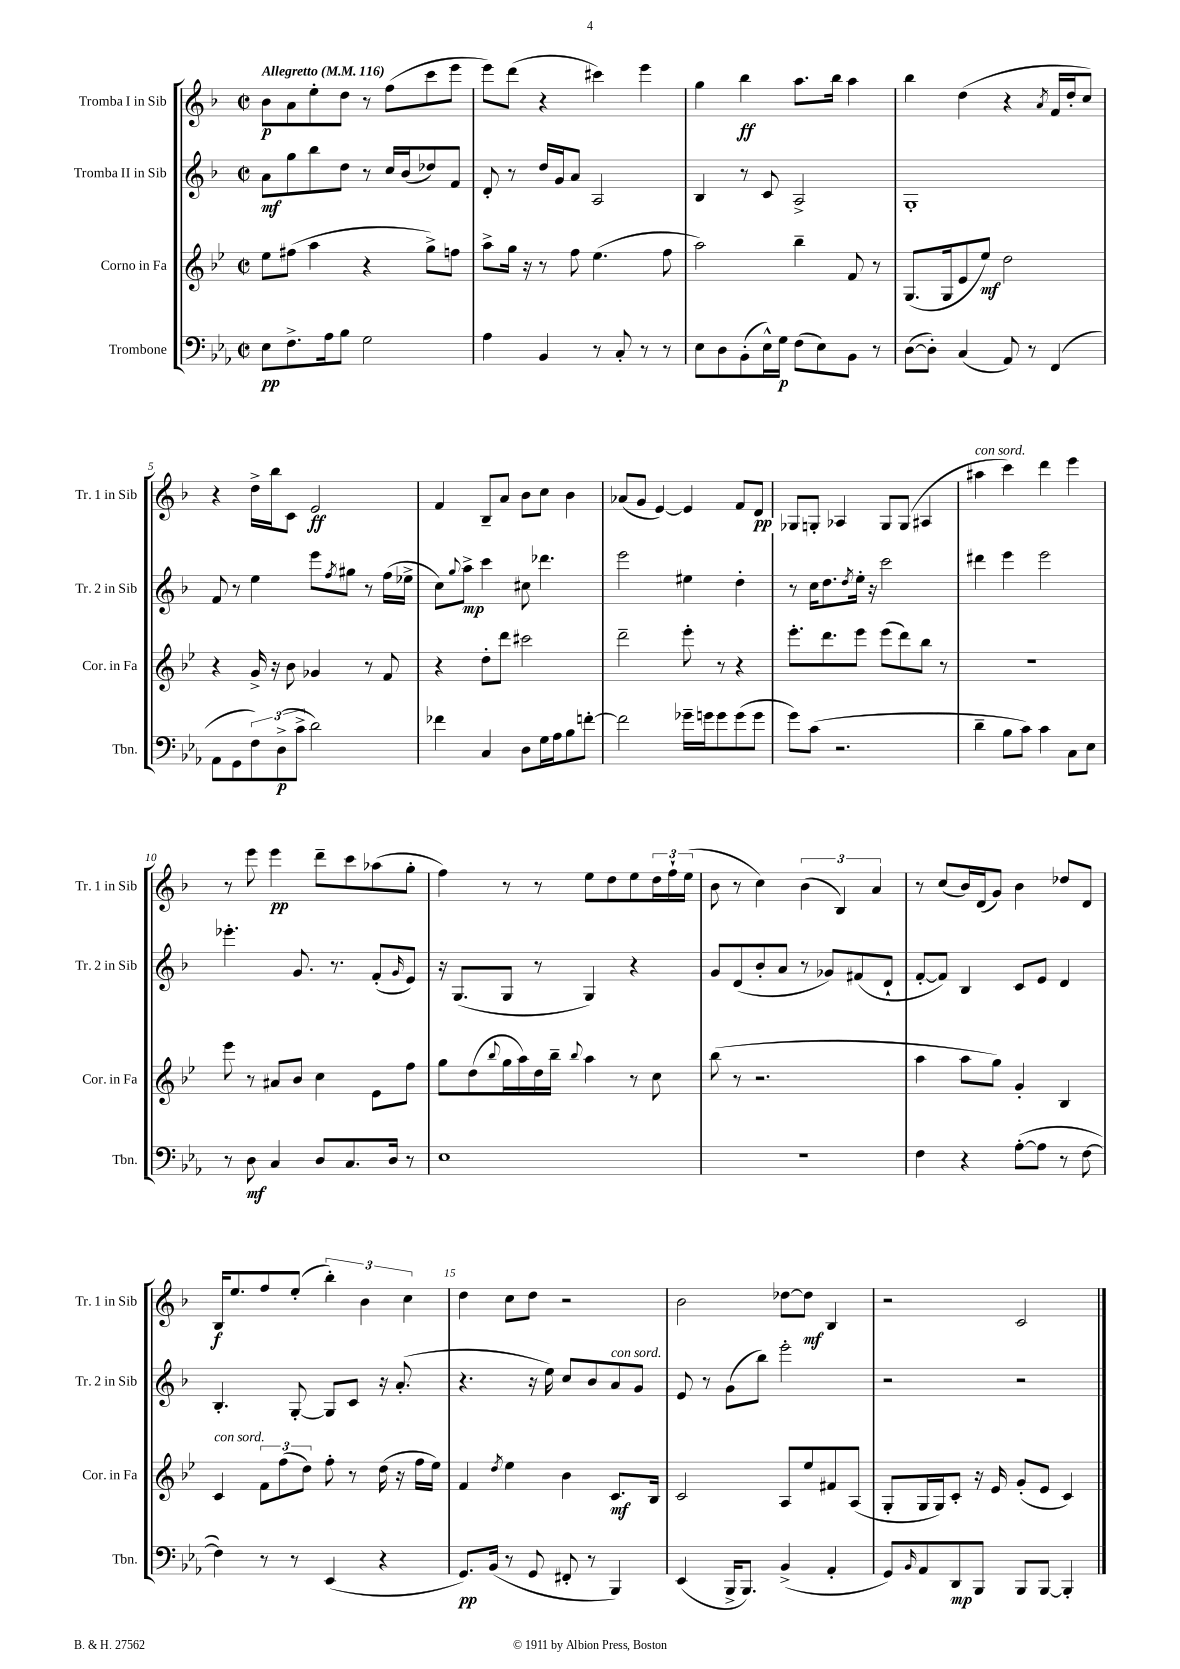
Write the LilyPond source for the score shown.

<<
\new StaffGroup <<
\new Staff = "s0" \with { instrumentName = "Tromba I in Sib" shortInstrumentName = "Tr. 1 in Sib" } {
    \clef treble \key f \major \defaultTimeSignature \time 2/2 \tempo "Allegretto" 4 = 116
    bes'8\p a'8 e''8-. d''8 r8 f''8( c'''8 e'''8 |
    e'''8) d'''8( r4 cis'''4) e'''4 |
    g''4 bes''4\ff a''8. bes''16 a''4 |
    bes''4 d''4( r4 \acciaccatura { a'8 } f'16 d''16-. c''8) |
    r4 d''16-> bes''16 c'8 e'2\ff |
    f'4 bes8-- a'8 bes'8 c''8 bes'4 |
    aes'8( g'8 e'4~) e'4 f'8 d'8\pp |
    ges8 g8-. aes4 g8 g8( ais4 |
    ais''4^\markup { \italic "con sord." } c'''4) d'''4 e'''4 |
    r8 e'''8 e'''4\pp d'''8-- c'''8 aes''8( g''8-. |
    f''4) r8 r8 e''8 d''8 e''8 \tuplet 3/2 { d''16 f''16-! e''16( } |
    bes'8 r8 c''4) \tuplet 3/2 { bes'4( bes4) a'4 } |
    r8 c''8( bes'16) d'16( g'8) bes'4 des''8 d'8 |
    bes16\f e''8. f''8 e''8-.( \tuplet 3/2 { bes''4-.) bes'4 c''4 } |
    d''4 c''8 d''8 r2 |
    bes'2 des''8~ des''8\mf bes4 |
    r2 c'2 \bar "|." |
}
\new Staff = "s1" \with { instrumentName = "Tromba II in Sib" shortInstrumentName = "Tr. 2 in Sib" } {
    \clef treble \key f \major \defaultTimeSignature \time 2/2
    a'8\mf g''8 bes''8 d''8 r8 c''16 bes'16( des''8) f'8 |
    d'8-. r8 d''16 g'16 a'8 a2 |
    bes4 r8 c'8 a2-> |
    g1-. |
    f'8 r8 e''4 e'''8 \acciaccatura { f''8 } gis''8 r8 f''16( ees''16-> |
    c''8) \appoggiatura { g''8 } a''8->\mp c'''4 cis''8 des'''4. |
    e'''2 eis''4 d''4-. |
    r8 c''16 d''8. \acciaccatura { d''8 } e''16-. r16 c'''2 |
    dis'''4 e'''4 e'''2 |
    ees'''4.-. g'8. r8. f'8-.( \grace { g'16 } e'8) |
    r16 g8.( g8 r8 g4) r4 |
    g'8 d'8( bes'8-. a'8 r8 ges'8) fis'8( d'8-! |
    f'8~-. f'8) bes4 c'8 e'8 d'4 |
    bes4.-. g8~-. g8 c'8 r16 a'8.-.( |
    r4. r16 e''16) c''8 bes'8 a'8^\markup { \italic "con sord." } g'8 |
    e'8 r8 g'8( bes''8) e'''2-. |
    r2 r2 \bar "|." |
}
\new Staff = "s2" \with { instrumentName = "Corno in Fa" shortInstrumentName = "Cor. in Fa" } {
    \clef treble \key bes \major \defaultTimeSignature \time 2/2
    ees''8 fis''8( a''4 r4 g''8->) f''8 |
    a''8-> g''16 r16 r8 f''8 ees''4.( f''8 |
    a''2) bes''4-- f'8 r8 |
    g8.( g16 ees'8 ees''8\mf) d''2 |
    r4 g'16-> r16 bes'8 ges'4 r8 f'8 |
    r4 d''8-. d'''8 cis'''2 |
    d'''2-- ees'''8-. r8 r4 |
    ees'''8.-. d'''8. ees'''8 ees'''8( d'''8) bes''8 r8 |
    R1 |
    ees'''8 r8 ais'8 bes'8 c''4 ees'8 f''8 |
    g''8 d''8( \appoggiatura { bes''8 } g''16 a''16) d''16 bes''16-- \appoggiatura { bes''8 } a''4 r8 c''8 |
    bes''8( r8 r2. |
    a''4 a''8 g''8) g'4-. bes4 |
    c'4^\markup { \italic "con sord." } \tuplet 3/2 { f'8 f''8( d''8) } f''8-. r8 d''16( r16 f''16 ees''16) |
    f'4 \acciaccatura { d''8 } ees''4 bes'4 c'8.\mf bes16 |
    c'2 a8 ees''8 fis'8 a8( |
    g8-. g16 g16) c'8-. r16 ees'16 g'8-.( ees'8 c'4) \bar "|." |
}
\new Staff = "s3" \with { instrumentName = "Trombone" shortInstrumentName = "Tbn." } {
    \clef bass \key ees \major \defaultTimeSignature \time 2/2
    ees8\pp f8.-> aes16 bes8 g2 |
    aes4 bes,4 r8 c8-. r8 r8 |
    ees8 d8 bes,8-.( ees16-^) g16\p f8( ees8) bes,8 r8 |
    d8~( d8-.) c4( aes,8) r8 f,4( |
    aes,8 g,8 \tuplet 3/2 { f8) d8->\p( c'8-> } d'2) |
    fes'4 c4 d8 g16 aes16 bes8 f'8~-. |
    f'2 ges'16-- g'16 g'8 g'8( g'8 |
    g'8) c'8( r2. |
    d'4-- bes8 c'8) c'4 c8 ees8 |
    r8 d8\mf c4 d8 c8. d16 r8 |
    ees1 |
    r1 |
    f4 r4 aes8~-.( aes8 r8 f8~ |
    f4) r8 r8 ees,4( r4 |
    g,8.\pp) bes,16( r8 g,8 fis,8-. r8 bes,,4) |
    ees,4( bes,,16-> bes,,8.) bes,4->( aes,4-. |
    g,8) \grace { bes,16 } aes,8 d,8\mp bes,,8 bes,,8 bes,,8~ bes,,4-. \bar "|." |
}
>>
>>
\layout { \context { \Score \override BarNumber.break-visibility = ##(#f #t #t) barNumberVisibility = #(every-nth-bar-number-visible 5) } }
